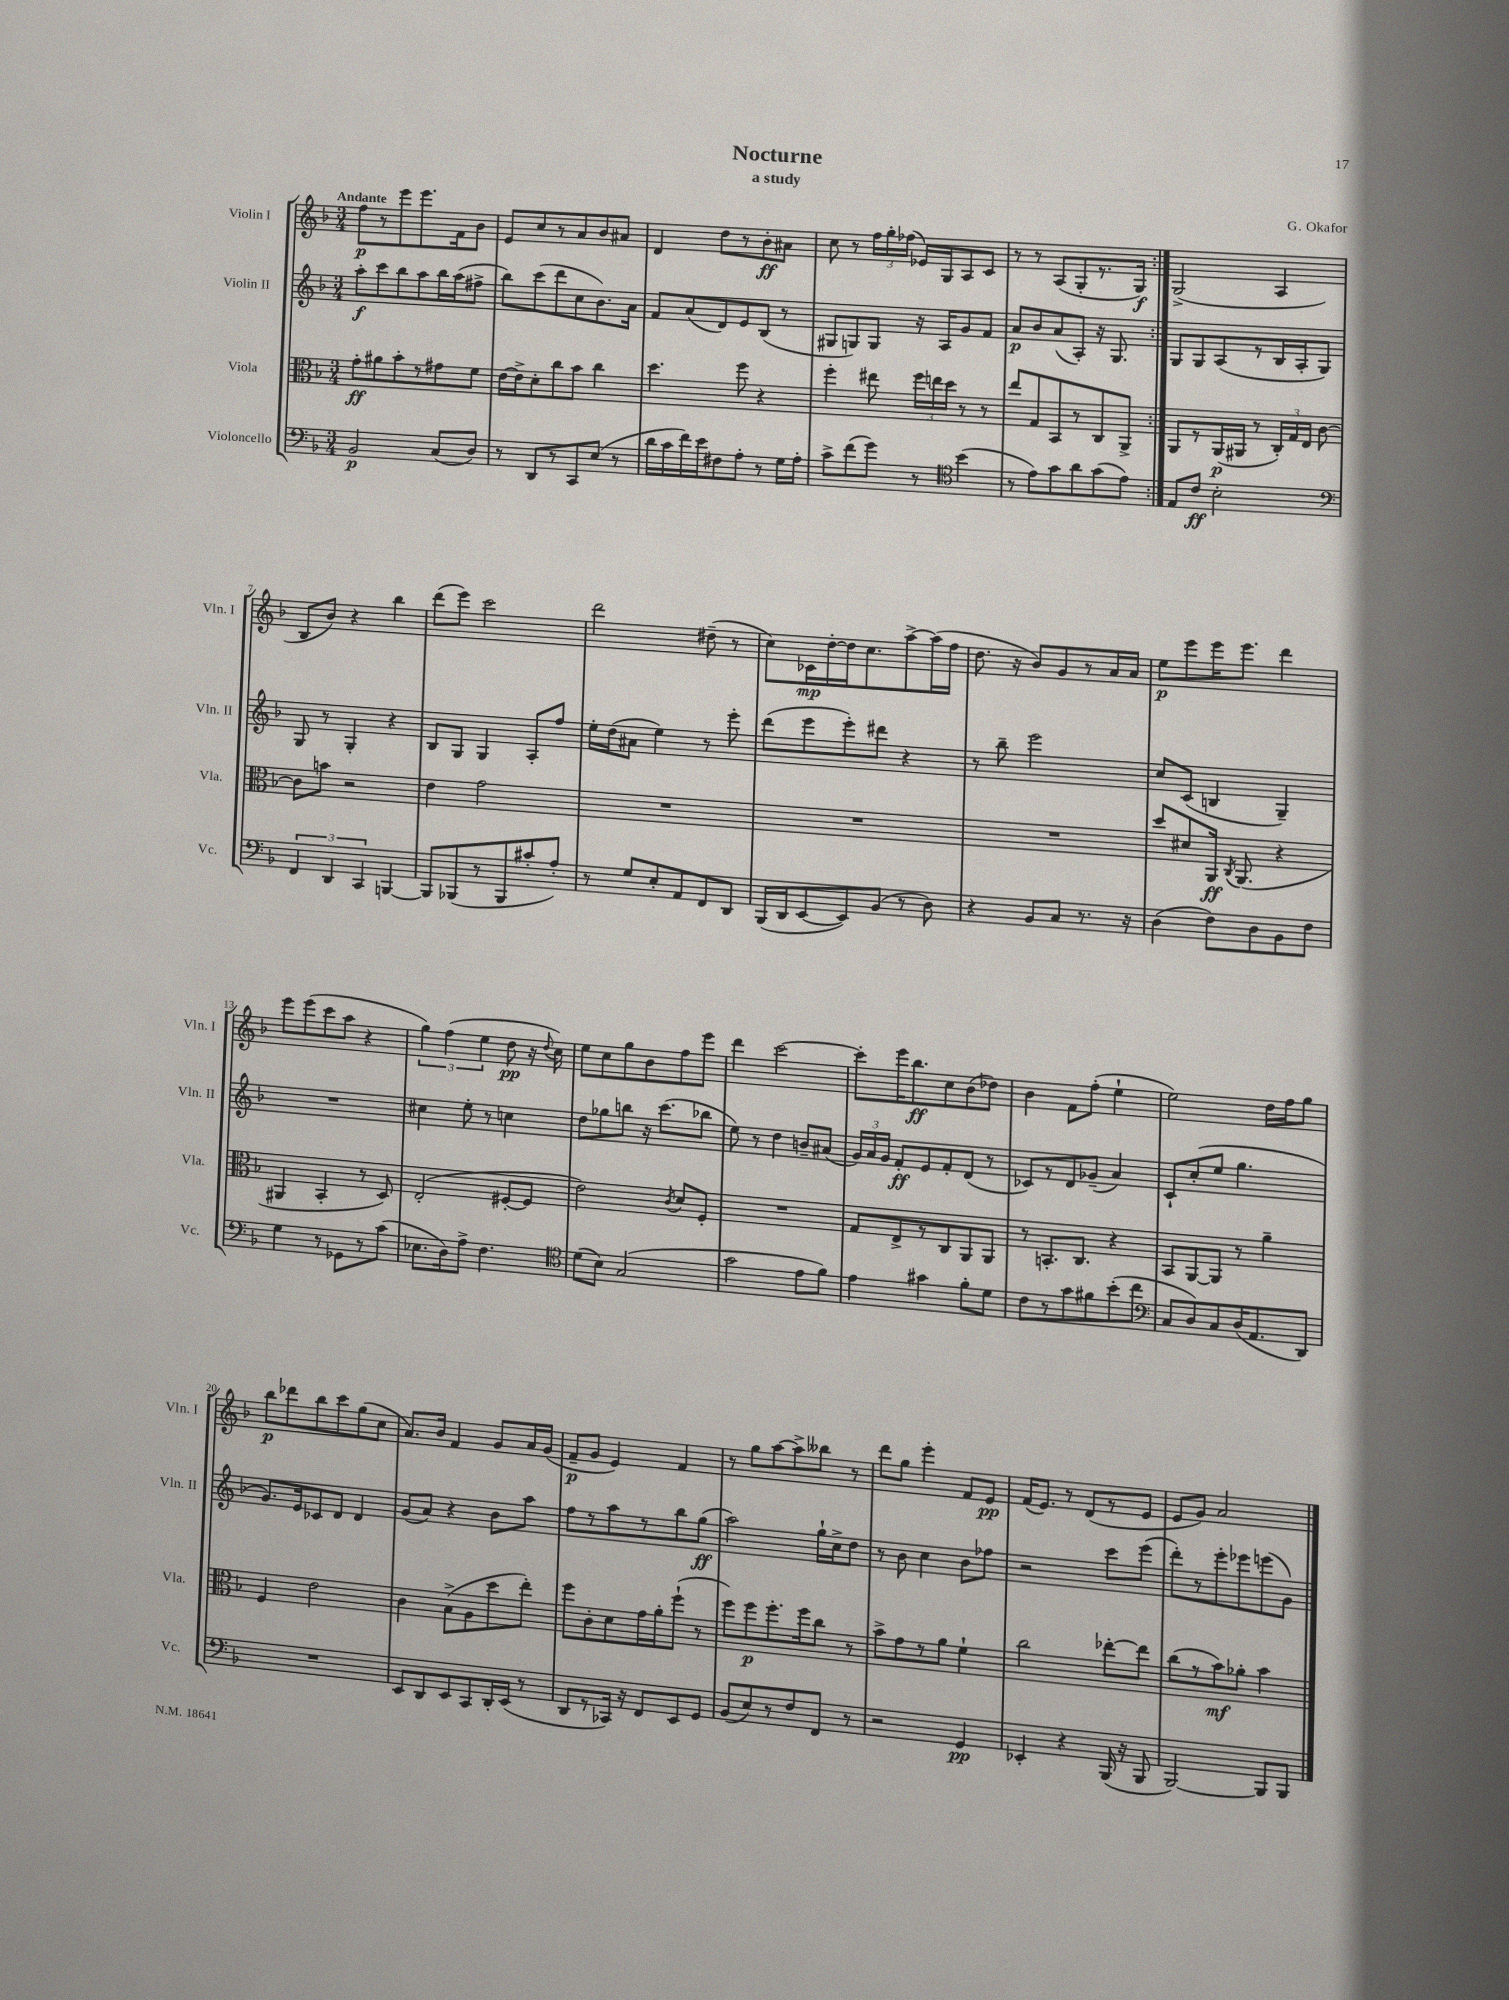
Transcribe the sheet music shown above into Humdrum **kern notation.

**kern	**kern	**kern	**kern
*staff4	*staff3	*staff2	*staff1
*clefF4	*clefC3	*clefG2	*clefG2
*k[b-]	*k[b-]	*k[b-]	*k[b-]
*M3/4	*M3/4	*M3/4	*M3/4
2BB-/	8g'\L	8aa'\L	8ff\L
.	8a#\	8ccc\	8r
.	8b-'\	8bb-\	8eee\
.	8r	8aa\	8.eee\
(8C/L	8g#\	16bb-\L	.
.	.	(16aa\J	16f\k
8D/J)	8f\J	8ff#^\J	8b-\J
=	=	=	=
8r	[16e\LL	8bb-\L)	8e/L
.	16e^\]J	.	.
8DD/L	8d'\	(8ccc\	8cc/
8r	8cc\	8ddd\	8r
8CC/	8b-\J	8cc\	8a/
(8E/J	4cc\	8.b-\)	8b-/
8r	.	.	8a#/J
.	.	16a\Jk	.
=	=	=	=
16d\LL	4.dd\	8f/L	4d/
16c\	.	.	.
16f\)	.	(8a/	.
16e\J	.	.	.
8F#\	.	8d/)	8dd\L
8A'\J	8ff\	8e/	8r
8r	4r	(8B-/J	8b-'\
16G\LL	.	8r	8a#\J
16A'\JJ	.	.	.
=	=	=	=
8c^\L	4ff'\	8G#/L	8cc\
(8f\	.	8G/)	8r
8g\J)	8ee#\	8G/J	24ff\LL
.	.	.	24gg'\
.	.	.	(24ff-\JJ
8r	24ff\LL	16r	16e-/LL)
.	24ee\	.	.
.	.	16A/LK	16G/J
.	24dd\JJ	.	.
*clefC4	*	*	*
(4b-\	8r	8g/	8A/
.	8r	8f/J	8c/J
=	=	=	=
8r	8ee/L	8a/L	8r
8e\L)	8G/	8b-/	8r
8g\	8BB-/	(8a/	(8A/L
8a\	8r	8A'/J)	8G'/
(8g\	8C/	16r	8.r
.	.	8.G/	.
8e\J)	8AA^/J	.	.
.	.	.	16G/Jk)
=:|!	=:|!	=:|!	=:|!
8E/L	8AA/L	8G/L	(2G^/
8c/J	8r	8G/	.
2B-'\	(16AA/L	(8A/	.
.	16AA#/JJ	.	.
.	8r	8r	.
.	24C'/LL)	16B-/L	4A/
.	24G/	.	.
.	.	16A'/J	.
.	24E/JJ	.	.
.	[8c\	8G/J)	.
=	=	=	=
*clefF4	*	*	*
6FF/	8c\]L	8G/	8B-/L
.	8b\J	8r	8b-/J)
6DD/	.	.	.
.	2r	4G'/	4r
6CC/	.	.	.
[4BBB/	.	4r	4bb-\
=	=	=	=
8BBB/]L	4e\	8B-/L	(8ddd\L
(8BBB-/	.	8G/J	8eee\J)
8r	2g\	4G/	2ccc\
8BBB-/	.	.	.
8c#'/	.	8A'/L	.
8A'/J)	.	8ff/J	.
=	=	=	=
8r	2.r	16ee'\LL	2ddd\
.	.	(16dd\J	.
8G/L	.	8a#\J	.
8E'/	.	4ee\)	.
8AA/	.	.	.
8FF/	.	8r	(8dd#~\
8DD/J	.	8eee'\	8r
=	=	=	=
(16BBB-/LL	2.r	(8ddd\L	8cc\L)
16DD/J	.	.	.
[8EE/	.	8eee\	16c-\L
.	.	.	[16dd'\
8EE/])	.	8eee'\)	16dd\]J
.	.	.	8.cc\
(8BB-/J	.	8ddd#\J	.
8r	.	4r	[8aa^\
8D\)	.	.	(16aa\]L
.	.	.	16ff\JJ
=	=	=	=
4r	2.r	8r	8.dd\
.	.	8bb-~\	.
.	.	.	16r
8BB-/L	.	2eee\	8b-/L)
8C/J	.	.	8g/
8.r	.	.	8r
.	.	.	16a/L
16r	.	.	16a/JJ
=	=	=	=
(4D\	8dd/L	8cc/L	8ee\L
.	8d#/	(8c/J	8eee\
8F\L)	16AA/Jk	4B/	16eee\K
.	8qC/	.	.
.	(8.AA/	.	8.eee\J
8D\	.	.	.
8BB-\	4r	4G~/)	4ddd\
8F\J	.	.	.
=	=	=	=
4G\	4AA#/	2.r	8eee\L
.	.	.	(8eee\
8r	4BB-'/	.	8ccc\
8GG-\L	.	.	8aa\J
8r	8r	.	4r
(8c\J	8D/)	.	.
=	=	=	=
8.E-\L	(2E'/	4cc#\	6gg\)
.	.	.	(6ff\
16D\k)	.	.	.
8A^\J	.	8ee'\	.
.	.	.	6ee\
4.F\	.	8r	.
.	[8F#'/L	4cc\	8dd\
.	8F#/]J	.	16r
.	.	.	8qqdd/
.	.	.	16cc\)
=	=	=	=
*clefC4	*	*	*
(8d\L	2e\)	8dd\L	8ee\L
8B-\J)	.	8gg-\	8cc\
(2G/	.	8bb\J	8gg\
.	.	16r	8b-\
.	.	(8.ccc\L	.
.	8qc/	.	.
.	8d/L	.	8ff\
.	8F'/J	8bb-\J	8eee\J
=	=	=	=
2g\	2.r	8ee\)	4ddd\
.	.	8r	.
.	.	4dd\	[2ccc\
8e\L	.	8b~/L	.
8f\J)	.	(8a#/J	.
=	=	=	=
4e\	8G/L	24g/LL)	8ccc'\]L
.	.	24a/	.
.	.	24g/JJ	.
.	8E^/	8f'/L	16eee\K
.	.	.	8.bb-\
4g#\	8r	8e/	.
.	8C/	8f'/	8cc\
8f'\L	8AA/	(8d/J	(8b-\
8d\J	8AA/J	8r	8dd-\J)
=	=	=	=
8c\L	8r	8c-/L)	4b-\
8r	8.BB'/L	8r	.
8g\	.	8d/	8f\L
.	8.C/J	.	.
8f#\	.	(8g-~/J	(8ff'\J
(8b-'\	4r	4a/)	4ee`\
8cc\J	.	.	.
=	=	=	=
*clefF4	*	*	*
8C/L	8BB-/L	8c`/L	2ee\)
8D/)	[8AA/	(8cc'/	.
8C/	8AA/]J	8ee/J	.
(16D/K	8r	4.gg\	.
8.AA/	.	.	.
.	4a~\	.	16dd\LL
.	.	.	16ff\J
8DD/J)	.	.	8gg\J
=	=	=	=
2.r	4F/	8.g/L)	8bb-\L
.	.	.	8ddd-\
.	.	16e/k	.
.	2e\	8c-/	8bb-\
.	.	8d/J	8ccc\
.	.	4d/	(8gg\
.	.	.	8cc\J
=	=	=	=
8EE/L	4c\	(8g/L	8.a/L)
8DD/	.	8a/J)	.
.	.	.	16b-/Jk
8EE/	(8B-^\L	4r	4f/
8CC/	8A\	.	.
16DD'/L	8dd\	8b-\L	8g/L
(16EE/JJ	.	.	.
8r	8ee'\J)	8aa\J	16a/L
.	.	.	(16g/JJ
=	=	=	=
8DD/L	8ff\L	8ff\L	8f~/L
8r	8c'\	8r	8g/J
16CC-/Jk)	8d\	8aa\	4e/)
16r	.	.	.
8FF/L	16g\L	8r	.
.	16a'\J	.	.
8EE/	(8ff`\J	8bb-\	4f/
8GG/J	8r	(8gg\J	.
=	=	=	=
(8BB-/L	8ff\L)	2aa\)	8r
8E/)	8ff\	.	8gg\L
8r	8.ff'\	.	[8aa\
8F/	.	.	8aa^\]
.	16ff\k	.	.
8FF/J	8cc\J	16gg`\LL	8bb--\J
.	.	16cc^\J	.
8r	8r	8dd\J	8r
=	=	=	=
2r	8b-^\L	8r	8ddd\L
.	8g\	8b-\	8gg\J
.	8r	4cc\	4eee'\
.	8a\J	.	.
4GG/	4f`\	8b-\L	8f/L
.	.	8ff-\J	8e/J
=	=	=	=
4EE-'/	2cc\	2r	(16f/LK
.	.	.	8.e/J)
4r	.	.	8r
.	.	.	(8d/L
(16BBB-/	[8ee-'\L	8ccc\L	8r
16r	.	.	.
8BBB-/	8ee-\]J	(8eee\J	8e/J
=	=	=	=
[2BBB-/)	(8cc\L	8ddd'\L)	8e/L
.	8r	8r	8g/J)
.	8b-\)	8eee'\	2a/
.	8a-'\J	8eee-\	.
8BBB-/]L	4b-\	(8eee\	.
8BBB-/J	.	8g\J)	.
==	==	==	==
*-	*-	*-	*-
